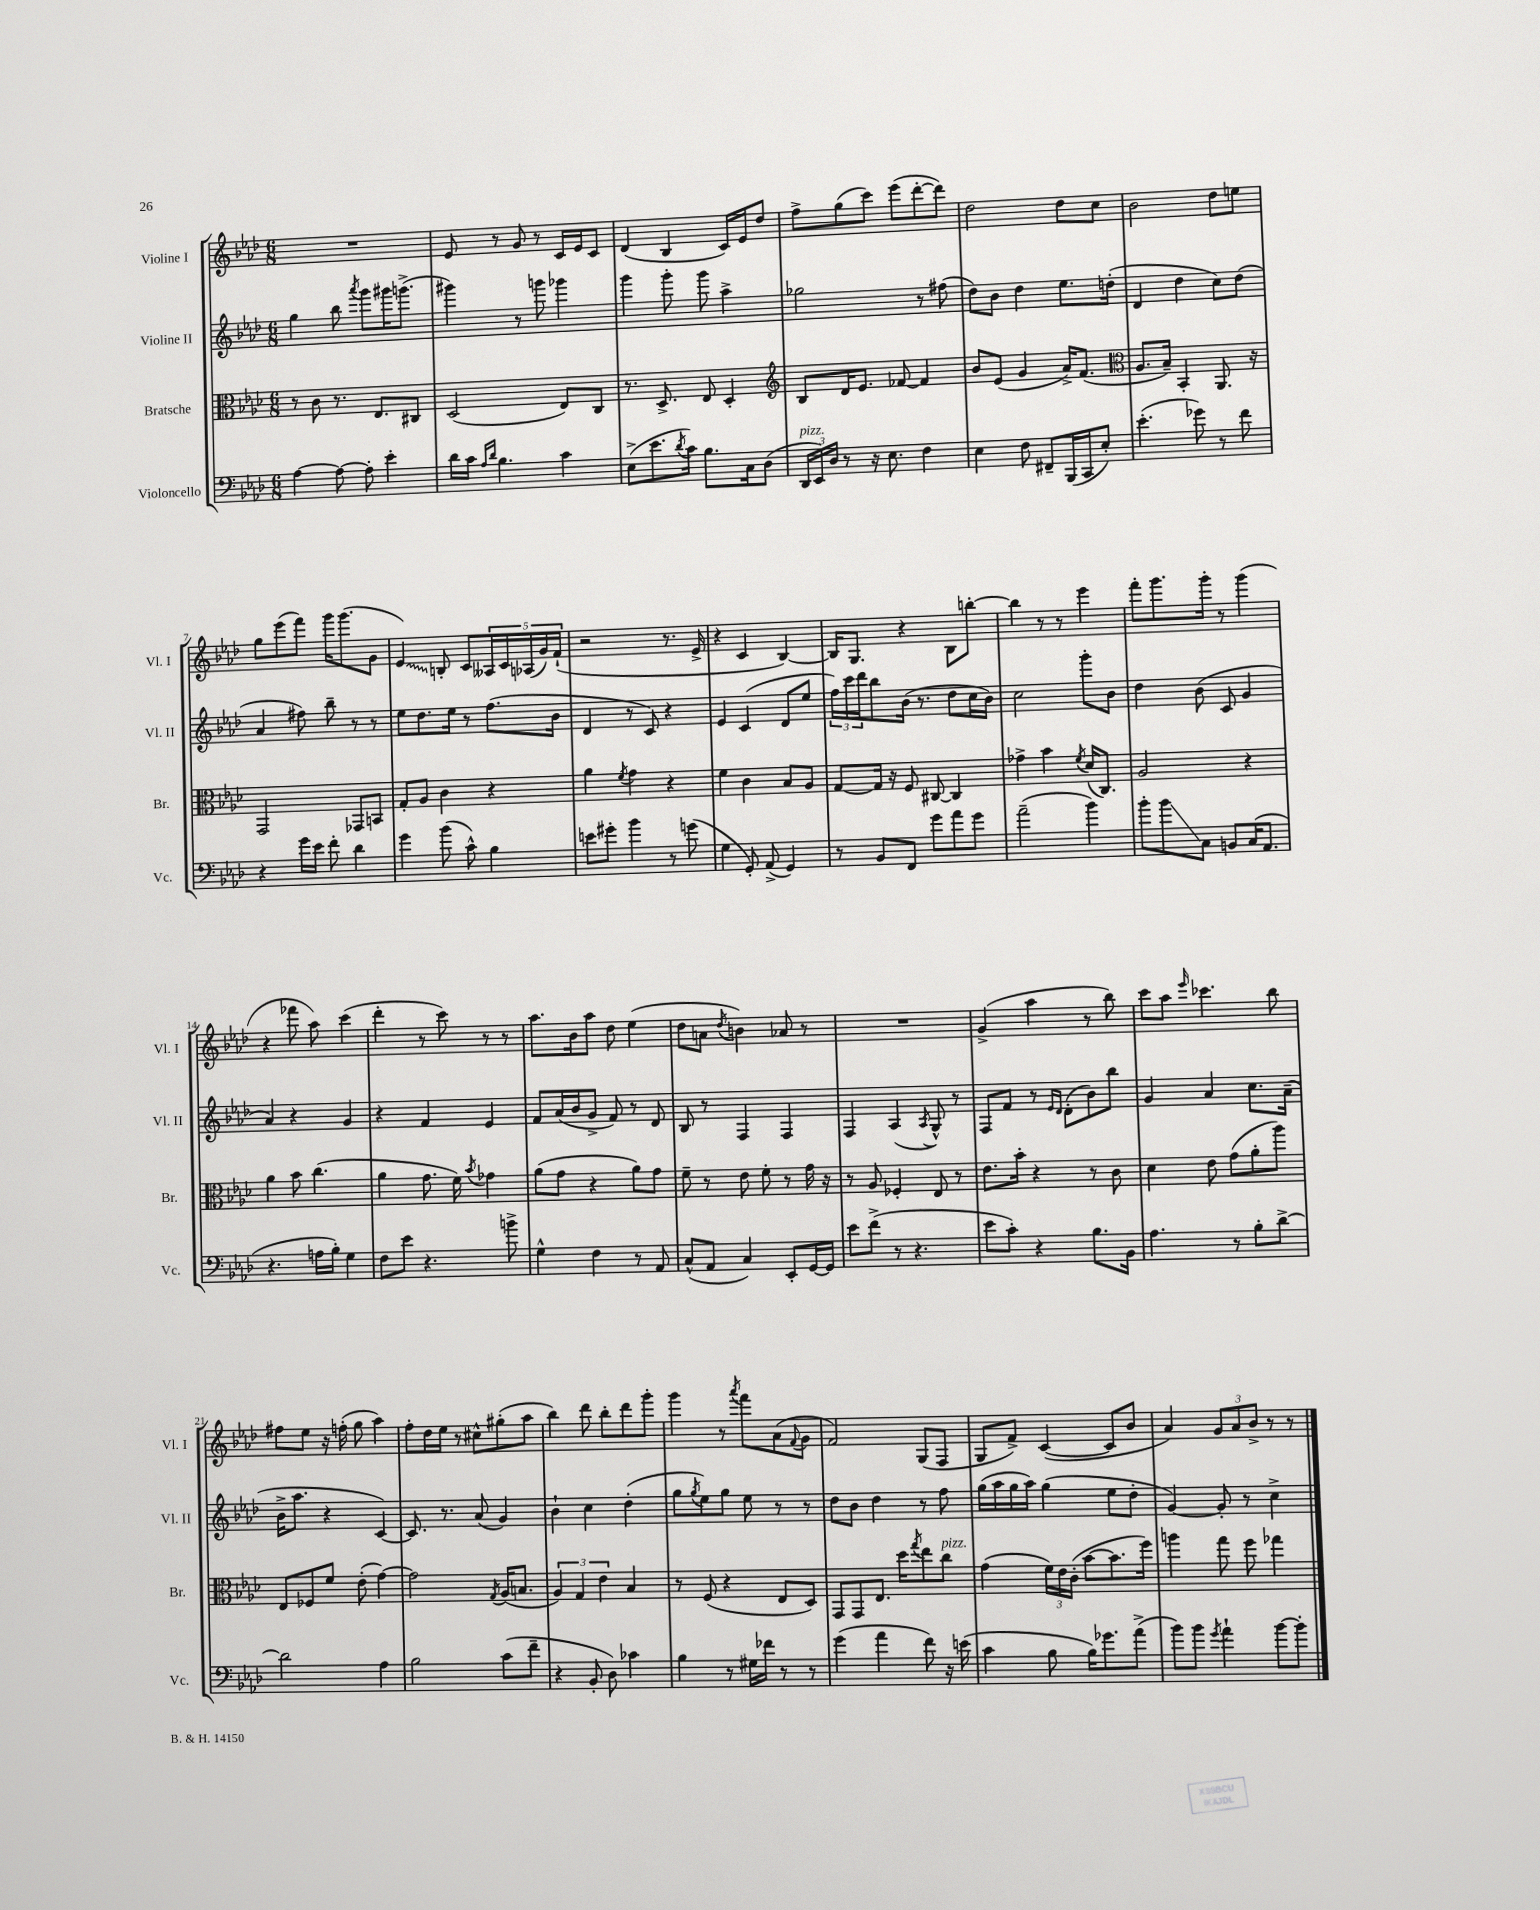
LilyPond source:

<<
\new StaffGroup <<
\new Staff = "s0" \with { instrumentName = "Violine I" shortInstrumentName = "Vl. I" } {
    \clef treble \key aes \major \numericTimeSignature \time 6/8
    R2. |
    ees'8 r8 g'8 r8 c'16 ees'16 c'8 |
    des'4( bes4 c'16) ees'16 des''8 |
    f''8-> g''8( c'''8) ees'''8( des'''8~-. des'''8) |
    des''2 des''8 c''8 |
    bes'2 des''8 e''8 |
    g''8 ees'''8( f'''8) g'''16 g'''8.( g'8 |
    \once \override Glissando.style = #'zigzag ees'4\glissando) b8-. c'8 \tuplet 5/4 { aeses16 c'16 aes16( g'16) f'16-!( } |
    r2 r8. ees'16-> |
    r4 c'4 bes4~) |
    bes16 g8. r4 bes8 b''8~-. |
    b''4 r8 r8 ees'''4 |
    f'''8-. g'''8. g'''16-. r8 g'''4( |
    r4 fes'''8 aes''8) c'''4( |
    des'''4-. r8 c'''8) r8 r8 |
    aes''8. bes'16 aes''8 des''8 ees''4( |
    des''8 a'8 \acciaccatura { des''8 } b'4) aes'8 r8 |
    R2. |
    g'4->( aes''4 r8 bes''8) |
    c'''8 aes''8 \grace { ees'''16 } ces'''4. bes''8 |
    fis''8 ees''8 r16 f''16-.( g''8 aes''4) |
    f''8-. des''16 ees''16 r8 cis''8-^ gis''8-.( aes''8 |
    bes''4) des'''8 bes''8-. des'''8 g'''8-. |
    g'''4 r8 \acciaccatura { aes'''8 } f'''8 aes'8( \appoggiatura { f'8 } g'8 |
    f'2) g8( f8 |
    g8 f'8->) c'4~( c'8 bes'8 |
    aes'4) \tuplet 3/2 { g'8 aes'8 bes'8-> } r8 r8 \bar "|." |
}
\new Staff = "s1" \with { instrumentName = "Violine II" shortInstrumentName = "Vl. II" } {
    \clef treble \key aes \major \numericTimeSignature \time 6/8
    g''4 bes''8 \acciaccatura { aes'''8 } g'''8 gis'''16 g'''8.->( |
    gis'''4) r8 g'''8 ges'''4 |
    g'''4 g'''8-. g'''8 aes''4-> |
    ges''2 r8 fis''8( |
    des''8) bes'8 des''4 ees''8. d''16-.( |
    des'4 des''4 c''8) des''8( |
    aes'4 fis''8) bes''8-- r8 r8 |
    ees''8 des''8. ees''16 r8 f''8.( bes'16 |
    des'4 r8 c'8) r4 |
    ees'4 c'4( des'8 ees''8 |
    \tuplet 3/2 { f''16) c'''16 des'''16 } bes''8 bes'16( r8. des''8 c''16 bes'16) |
    c''2 g'''8-. bes'8 |
    des''4 bes'8( c'8 g'4 |
    aes'4) r4 g'4 |
    r4 f'4 ees'4 |
    f'8 aes'16( bes'16 g'8-> f'8) r8 des'8 |
    bes8 r8 f4 f4 |
    f4 aes4( \acciaccatura { aes8 } g8-^) r8 |
    f8 f'8 r8 \grace { ees'16 des'16 } des'8-.( bes'8) bes''8 |
    g'4 aes'4 c''8. aes'16--( |
    bes'16-> aes''8. r4 c'4~) |
    c'8. r8. aes'8( g'4) |
    bes'4-! c''4 des''4-.( |
    g''8 \acciaccatura { g''8 } ees''8) g''8 ees''8 r8 r8 |
    des''8 bes'8 des''4 r8 f''8 |
    g''16( aes''16 g''16 aes''16) g''4( ees''8 des''8-. |
    g'4~) g'8-. r8 c''4-> \bar "|." |
}
\new Staff = "s2" \with { instrumentName = "Bratsche" shortInstrumentName = "Br." } {
    \clef alto \key aes \major \numericTimeSignature \time 6/8
    r8 c'8 r8. ees8. cis8 |
    des2( ees8) c8 |
    r8. des8.-> ees8 des4-. |
    \clef treble bes8 des'16 ees'8. fes'8~ fes'4 |
    bes'8 ees'8( g'4 aes'16->) f'8.( |
    \clef alto aes8. bes16--) bes,4-. aes,8. r16 |
    g,2 ges,8 b,8 |
    g8-. aes8 c'4 r4 |
    aes'4 \acciaccatura { f'8 } g'4 r4 |
    f'4 c'4 bes8 aes8 |
    g8~ g16 r16 f8 cis8~ cis4 |
    ges'4-> bes'4 \acciaccatura { f'8 } des'16( c8.) |
    aes2 r4 |
    aes'4 bes'8 c''4.( |
    aes'4 g'8. f'16) \acciaccatura { bes'8 } ges'4 |
    aes'8( g'8 r4 aes'8) g'8 |
    f'8-- r8 ees'8 f'8-. r8 g'16 r16 |
    r8 aes8 fes4-. ees8 r8 |
    ees'8. bes'16-. r4 r8 c'8 |
    des'4 ees'8 g'8( aes'8-. aes''8) |
    ees8 fes8 f'8 ees'8-.( g'4~) |
    g'2 \acciaccatura { g8 } aes16( b8. |
    \tuplet 3/2 { aes4) g4 ees'4 } bes4 |
    r8 f8( r4 ees8 des8) |
    g,8 g,8 ees8. des''16 \acciaccatura { g''8 } ees''8 c''8^\markup { \italic "pizz." } |
    g'4( \tuplet 3/2 { f'16) ees'16 c'16-.( } bes'8~ bes'8. f''16) |
    a''4 g''8 f''8 ges''4 \bar "|." |
}
\new Staff = "s3" \with { instrumentName = "Violoncello" shortInstrumentName = "Vc." } {
    \clef bass \key aes \major \numericTimeSignature \time 6/8
    aes4~ aes8~ aes8-. ees'4-. |
    des'16 c'16 \grace { aes16 des'16 } bes4. c'4 |
    ees8->( ees'8. \acciaccatura { des'8 } c'16) bes8. c16 des8( |
    \tuplet 3/2 { des,16^\markup { \italic "pizz." } ees,16) des16 } r8 r16 ees8. f4 |
    ees4 f8 fis,8-- bes,,16( c,16 ees8-.) |
    ees'4.-.( ges'8) r8 f'8 |
    r4 g'16 ees'16 f'8-. des'4 |
    g'4 bes'8( c'8-^) bes4 |
    e'8 gis'8-. bes'4 r8 g'8( |
    g4 g,8-.) aes,8->( g,4) |
    r8 bes,8 f,8 g'8 aes'8 g'8 |
    aes'2--( bes'4) |
    bes'8-. bes'8\glissando c8 b,8 c16( aes,8. |
    r4. a16 bes16-.) g4 |
    f8 ees'8 r4. b'8-> |
    g4-^ f4 r8 aes,8 |
    c8-^( aes,8 c4) ees,8-. g,16~ g,16 |
    ees'8 f'8->( r8 r4. |
    ees'8 c'8-.) r4 bes8. bes,16 |
    aes4. r8 bes8-. des'8~-> |
    des'2 aes4 |
    bes2 c'8( f'8-- |
    r4 bes,8-. des8) ces'4 |
    bes4 r8 gis16 fes'16 r8 r8 |
    g'4( aes'4 f'8) r16 e'16( |
    c'4 bes8 bes16) ges'8. aes'8->( |
    bes'8) bes'8 \acciaccatura { g'8 } aes'4-! bes'8~ bes'8-. \bar "|." |
}
>>
>>
